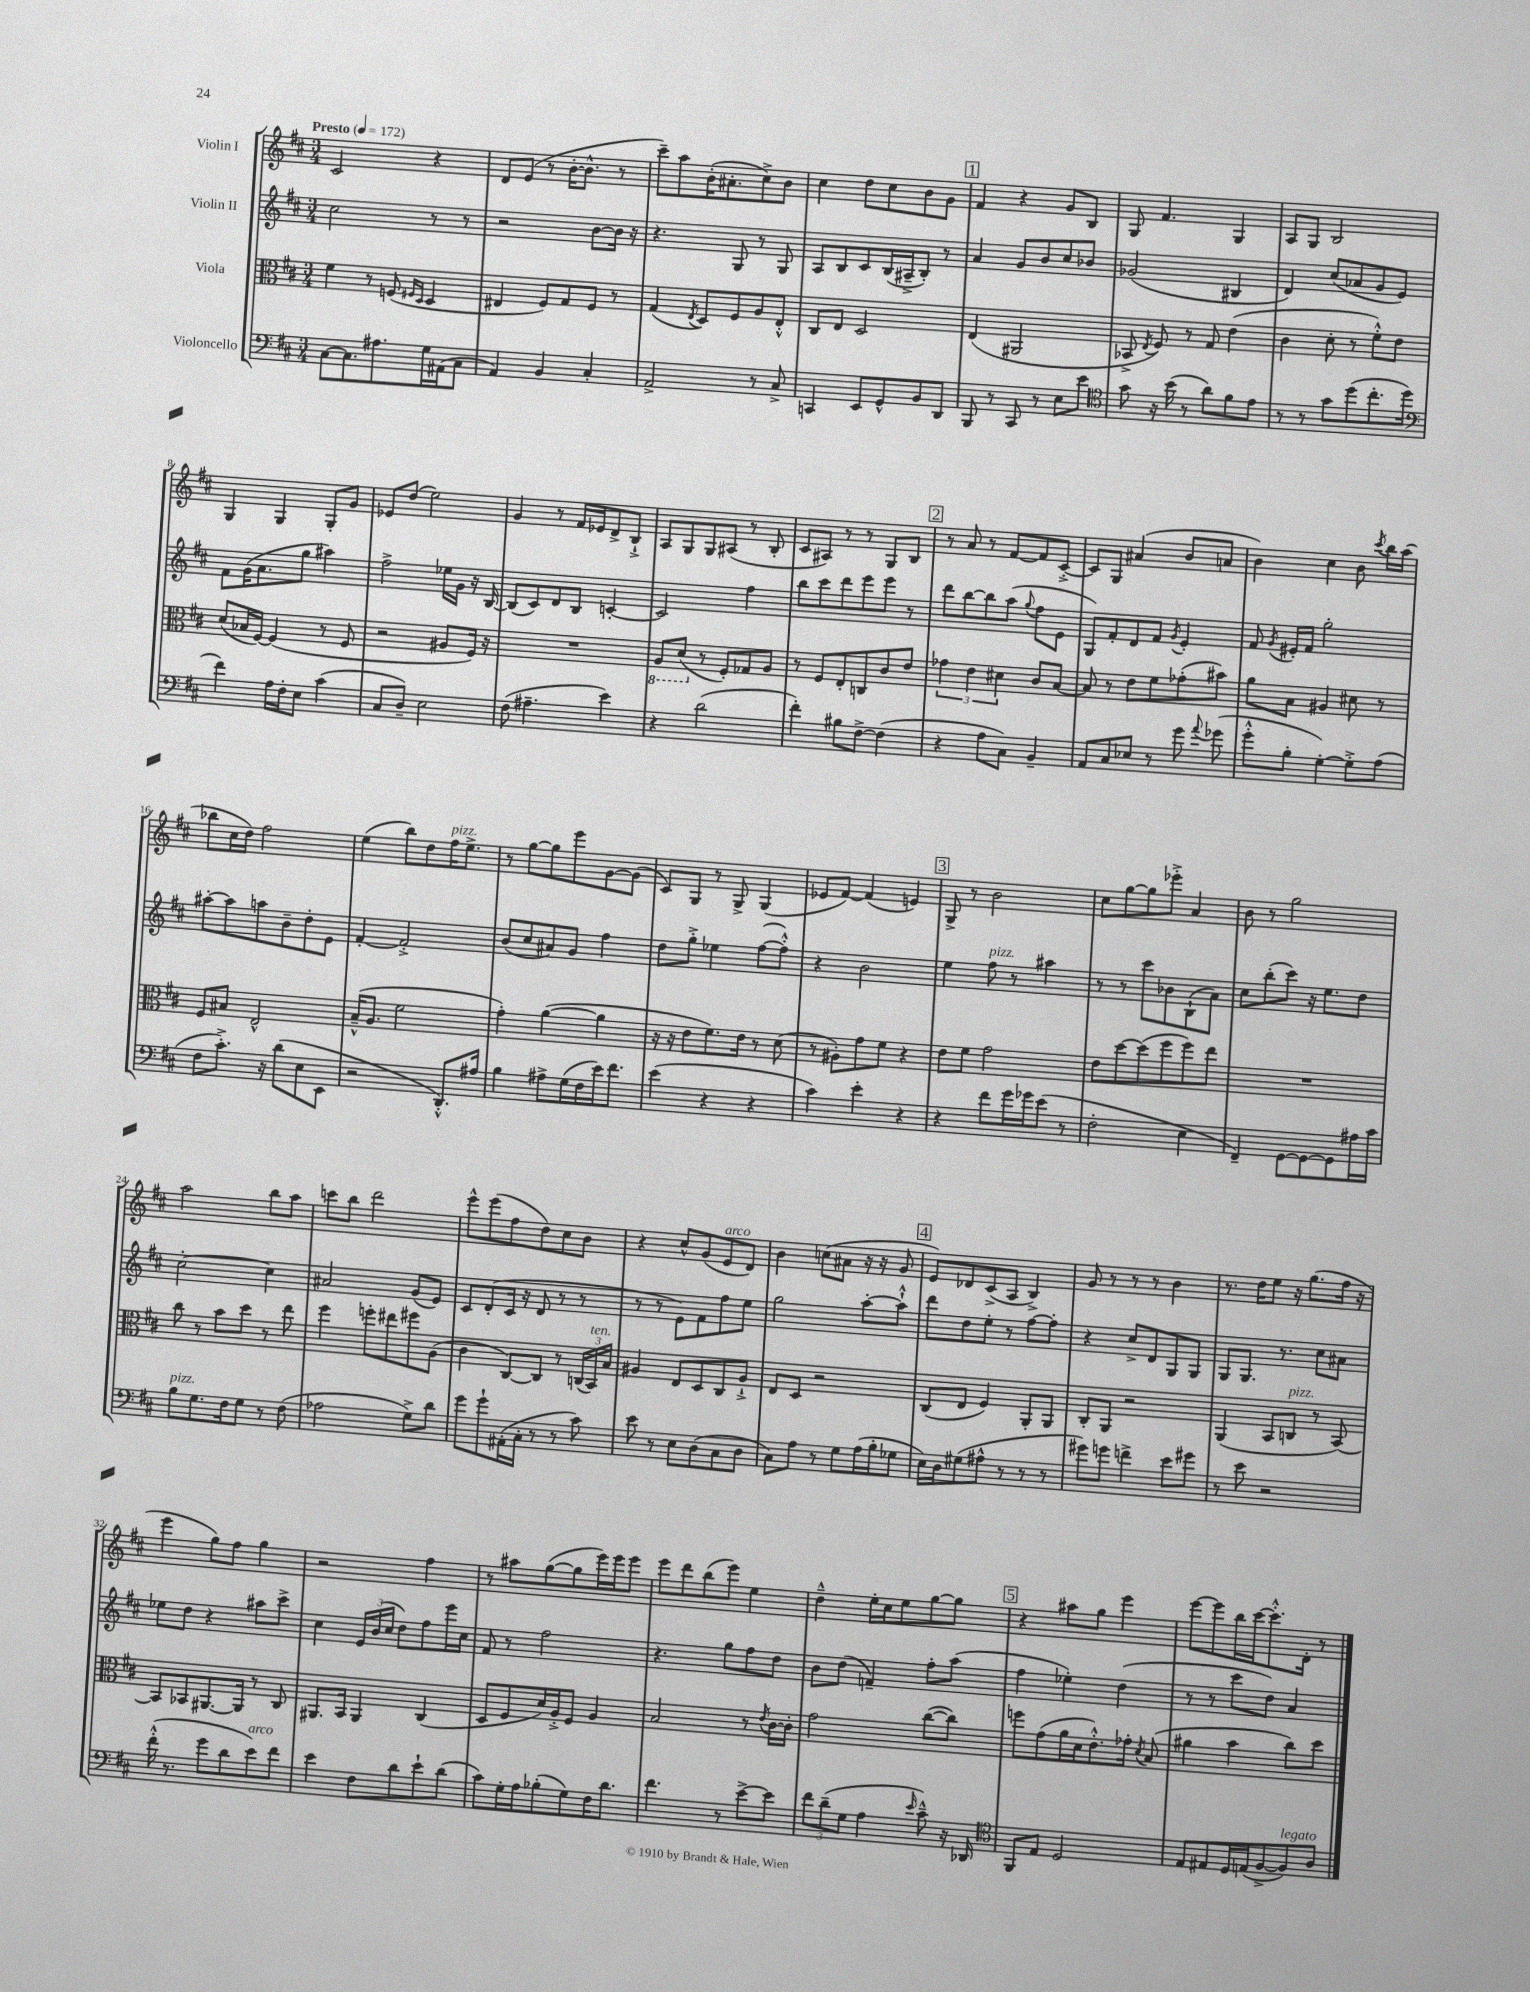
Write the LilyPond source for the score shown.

<<
\new StaffGroup <<
\new Staff = "s0" \with { instrumentName = "Violin I" } {
    \clef treble \key d \major \numericTimeSignature \time 3/4 \tempo "Presto" 4 = 172
    \autoBeamOff cis'2 r4 |
    d'8[ e'8]( r8 b'16[~-. b'8.]-^ r8 |
    cis'''8[--) a''8 b'16-.( ais'8.-. cis''8->) b'8] |
    cis''4 d''8[ cis''8 b'8 g'8] |
    \mark \markup { \box "1" } fis'4 r4 g'8[ b8] |
    g8 fis'4. g4 |
    a8[ g8] b2 |
    g4 g4 g8[-. g'8] |
    ees'8[ d''8]( e''2) |
    g'4 r8 fis'16[ ees'16 d'8-> b8]-!-> |
    a8[ g8 g8 ais8]( r8 b8-. |
    cis'8[ ais8]) r8 r8 g8[ b8] |
    \mark \markup { \box "2" } r8 a'8 r8 fis'8[~ fis'8 cis'8]~-.-> |
    cis'8[ g8] ais'4( b'8[ a'8] |
    b'4) cis''4 b'8 \acciaccatura { cis'''8 } b''16[ a''16]( |
    bes''8[ cis''16 d''16]) fis''2 |
    e''4( b''8[) d''8 fis''16^\markup { \italic "pizz." } e''8.]-> |
    r8 g''8[~ g''8 e'''8 g'8~ g'8]( |
    cis'8[) g8] r8 g8-> g4( |
    ees'8[ fis'8]~) fis'4( e'4) |
    \mark \markup { \box "3" } g8-> r8 b'2 |
    cis''8[ g''8~ g''8 ees'''8]-.-> a'4 |
    b'8 r8 g''2 |
    a''2 b''8[ a''8] |
    c'''8[ b''8] d'''2 |
    e'''8[-^ e'''8( fis''8 d''8) cis''8 b'8] |
    r4 cis''8[-^ g'8( e'8^\markup { \italic "arco" } d'8]) |
    b'4 c''8[( ais'8] r16 r16 g'8 |
    \mark \markup { \box "4" } e'8[) des'8 cis'8->( a8] b4->) |
    g'8 r8 r8 r8 b'4 |
    r8. d''16[ e''8] r16 g''8.[( fis''16] r16 |
    e'''4 g''8[) fis''8] g''4 |
    r2 fis''4 |
    r8 ais''8[ g''8~( g''8 e'''16) e'''16 e'''8] |
    e'''8[ d'''8 b''8( e'''8]) e''4 |
    d''4---^ e''16[-. cis''16 e''8 g''8~ g''8] |
    \mark \markup { \box "5" } r4 ais''8[ g''8] e'''4 |
    e'''8[~ e'''8 b''16 cis'''16~ cis'''8.-.-^ d'16]-. r8 \bar "|." |
}
\new Staff = "s1" \with { instrumentName = "Violin II" } {
    \clef treble \key d \major \numericTimeSignature \time 3/4
    \autoBeamOff cis''2 r8 r8 |
    r2 b'8[~ b'16] r16 |
    r4. g8 r8 g8 |
    a8[ b8 cis'8 b16( ais16---> b8]-.) r8 |
    \mark \markup { \box "1" } a'4 g'8[ b'8 cis''8 bes'8] |
    ges'2( bis4 |
    d'4) cis''8[( aes'8 g'8 e'8]) |
    fis'8[ g'16( a'8. g''8] ais''4) |
    fis''2-> ees''16[ g'16] r16 b16~ |
    b8[( cis'8) d'8 b8] c'4~-. |
    c'2 fis''4 |
    b''8[ cis'''8 d'''8 e'''8 e'''8] r8 |
    \mark \markup { \box "2" } d'''8[ b''8~ b''8 a''8]( \appoggiatura { g''8 } fis''8[ e'8] |
    g8[) fis'8-. d'8 fis'8] \acciaccatura { g'8 } e'4-. |
    fis'8 \acciaccatura { g'8 } eis'16[-. fis'16] g''2-. |
    ais''8[~-. ais''8 a''8 b'8-- d''8-. e'8] |
    fis'4~-. fis'2-.-> |
    b'8[( cis''8 ais'8) g'8] fis''4 |
    d''8[ g''8]-.-> ees''4 fis''8[~( fis''8]-.-^) |
    r4 b'2 |
    \mark \markup { \box "3" } e''4 fis''8^\markup { \italic "pizz." } r8 ais''4 |
    r8 r8 cis'''8[ bes'8 b8-!( a'8]) |
    cis''8[ b''8-.( cis'''8]) r16 e''8.[ d''8] |
    cis''2~-. cis''4 |
    ais'2 g'8[( e'8]) |
    cis'8[ d'8-.( cis'16] r16 d'8 r8 r8 |
    r8 r8 e'8[) fis'8 fis''8 e''8] |
    g''2 a''8[~-. a''8]-!-^ |
    \mark \markup { \box "4" } d'''8[ d''8 e''8]-. r8 fis''8[~ fis''8]-. |
    r4 cis''8[-> d'8 g8 g8] |
    g8[ g8.] r8. cis''8[ ais'8] |
    ees''8[ d''8] r4 ais''8[ cis'''8]-> |
    cis''4 \tuplet 3/2 { e'16[ b'16( cis''16] } d''8[) fis''8 e'''16 cis''16] |
    fis'8 r8 fis''2 |
    r4. g''8[ fis''8 d''8] |
    b'8[ d''8]( f'4--) fis''8[-. a''8]( |
    \mark \markup { \box "5" } fis''4 ees''4-.) d''4( |
    r8 r8 cis'''8[ d''8]) a'4 \bar "|." |
}
\new Staff = "s2" \with { instrumentName = "Viola" } {
    \clef alto \key d \major \numericTimeSignature \time 3/4
    \autoBeamOff fis'4 r8 f8( \grace { fis16[ d16] } d4 |
    eis4 fis8[) g8 fis8] r8 |
    g4( \acciaccatura { e8 } d8[) fis8 a8 e8]-.-^ |
    cis8[ e8] d2 |
    \mark \markup { \box "1" } e4( ais,2 |
    bes,8-> \acciaccatura { e8 } fis8) r8 g8 e'4( |
    cis'4 d'8-. r8 fis'8[-.-^) e'8] |
    d'8[( bes16 fis16]~) fis4( r8 fis8 |
    r2 ais8[ fis16]) r16 |
    R2. |
    \ottava #-1 a,8[ d8]( \ottava #0 r8 fis8[-.) ges8 a8] |
    r8 fis8[ e8-. c8 cis'8 e'8] |
    \mark \markup { \box "2" } \tuplet 3/2 { ges'4 e'4 dis'4 } cis'8[ b8]~ |
    b8 r8 e'8[ fis'8 ges'8-.( bis'8]) |
    a'8[ b8] ais4 dis'8 r8 |
    fis8[ bis8] e2-^ |
    b16[---^( a8.] fis'2 |
    g'4-.) a'4~( a'4 |
    r16 r16 e'8[ fis'8.) e'16] r8 d'8( |
    r8 ais8[-.) g'8 fis'8] r4 |
    \mark \markup { \box "3" } e'8[ fis'8] g'2 |
    e'8[ d''8~ d''8( fis''8 fis''8) e''8] |
    R2. |
    cis''8 r8 b'8[ d''8] r8 e''8 |
    fis''4 f''8[-. eis''8 fis''8 a8]( |
    cis'4 cis8[~) cis8] r8 \tuplet 3/2 { c16[( b,16^\markup { \italic "ten." }) b16] } |
    ais4 e8[ d8 cis8 ais8]-!-> |
    e8[ d8] r2 |
    \mark \markup { \box "4" } cis8[( e8] fis4) a,8[-. a,8] |
    cis8[-. a,8] r2 |
    a,4( b,8[ c8]^\markup { \italic "pizz." } r8 b,8~) |
    b,8[ bes,8 ais,8.~ ais,16] r8 cis8 |
    ais,8.[ b,16] ais,4 cis4( |
    d8[ fis8 d'16) a16-.-> fis8] a4 |
    b2 r8 \acciaccatura { e'8 } cis'16[~ cis'16]-. |
    g'2 cis''8[~( cis''8]) |
    \mark \markup { \box "5" } f''8[ g'8( a'16 d'16 e'8.-.-^) ges'16]-. \acciaccatura { d'8 } b8( |
    ais'4 b'4 cis''8[) d''8] \bar "|." |
}
\new Staff = "s3" \with { instrumentName = "Violoncello" } {
    \clef bass \key d \major \numericTimeSignature \time 3/4
    \autoBeamOff cis8[~ cis8. ais8. g16 ais,16( cis8] |
    a,4) b,4 cis4-. |
    a,2-> r8 cis8-> |
    c,4 e,8[ g,8-^ b,8 d,8] |
    \mark \markup { \box "1" } b,,8 r8 cis,8 r8 e8[ e'8] |
    \clef tenor g'8 r16 b'16( r8 a'8[) fis'8 e'8] |
    r8 r8 g'8[ d''8( cis''8.-. d''16] |
    \clef bass fis'4) a16[ fis16-. e8] cis'4( |
    cis8[ d8]--) e2 |
    fis8( ais4.-- e'4) |
    r4 d'2( |
    fis'4-.) bis8[ fis8]~-> fis4( |
    \mark \markup { \box "2" } r4 a8[ cis8]) b,4-- |
    a,8[ cis8 ees8] r8 g'8 \appoggiatura { a'8 } ges'8( |
    g'8[-.-^ b8]-. g4~-.) g8[-.-> a8]( |
    fis8[ cis'8.]-.->) r16 d'8[( e8 e,8] |
    r2 d,8.[-.-^) ais16] |
    b4 ais8[-> g16( fis16 e'16) fis'8.] |
    e'4( r4 r4 |
    cis'4) e'4-. r4 |
    \mark \markup { \box "3" } r4 fis'8[ g'16 ges'16 e'8]( r8 |
    fis2-. e4 |
    fis,4--) g,8[~ g,8~ g,8 ais16 cis'16] |
    b8[^\markup { \italic "pizz." } g8. fis16 g8] r8 fis8( |
    aes2 g8[->) d'8] |
    g'8[ g'8-! ais,16-.( cis16]-. r8 r8 cis'8) |
    e'8 r8 e8[ d8( cis8 d8] |
    cis8[) a8] r8 g8[ a16( b16-. ges8] |
    \mark \markup { \box "4" } e16[) d16 gis8( ais8]-^ r8 r8 r8 |
    gis'8[) g'8] f'4-> e'8[ gis'8] |
    r8 e'8 r2 |
    fis'16-.-^( r8. g'8[ d'8 e'8^\markup { \italic "arco" }) fis'8] |
    e'4 fis8[ d'8 e'8-! d'8]( |
    cis'8[) g16-. a16 bes8-.( g8) fis16 d'8.] |
    fis'4. r8 e'8[~-> e'8] |
    \tuplet 3/2 { fis'8[ d'8--( g8] } a4 \grace { e'16 } cis'8---^) r16 des,16 |
    \mark \markup { \box "5" } \clef tenor fis,8[ e8] d2 |
    e8[ eis8 d16 e16( fis8~-> fis8^\markup { \italic "legato" }) a8] \bar "|." |
}
>>
>>
